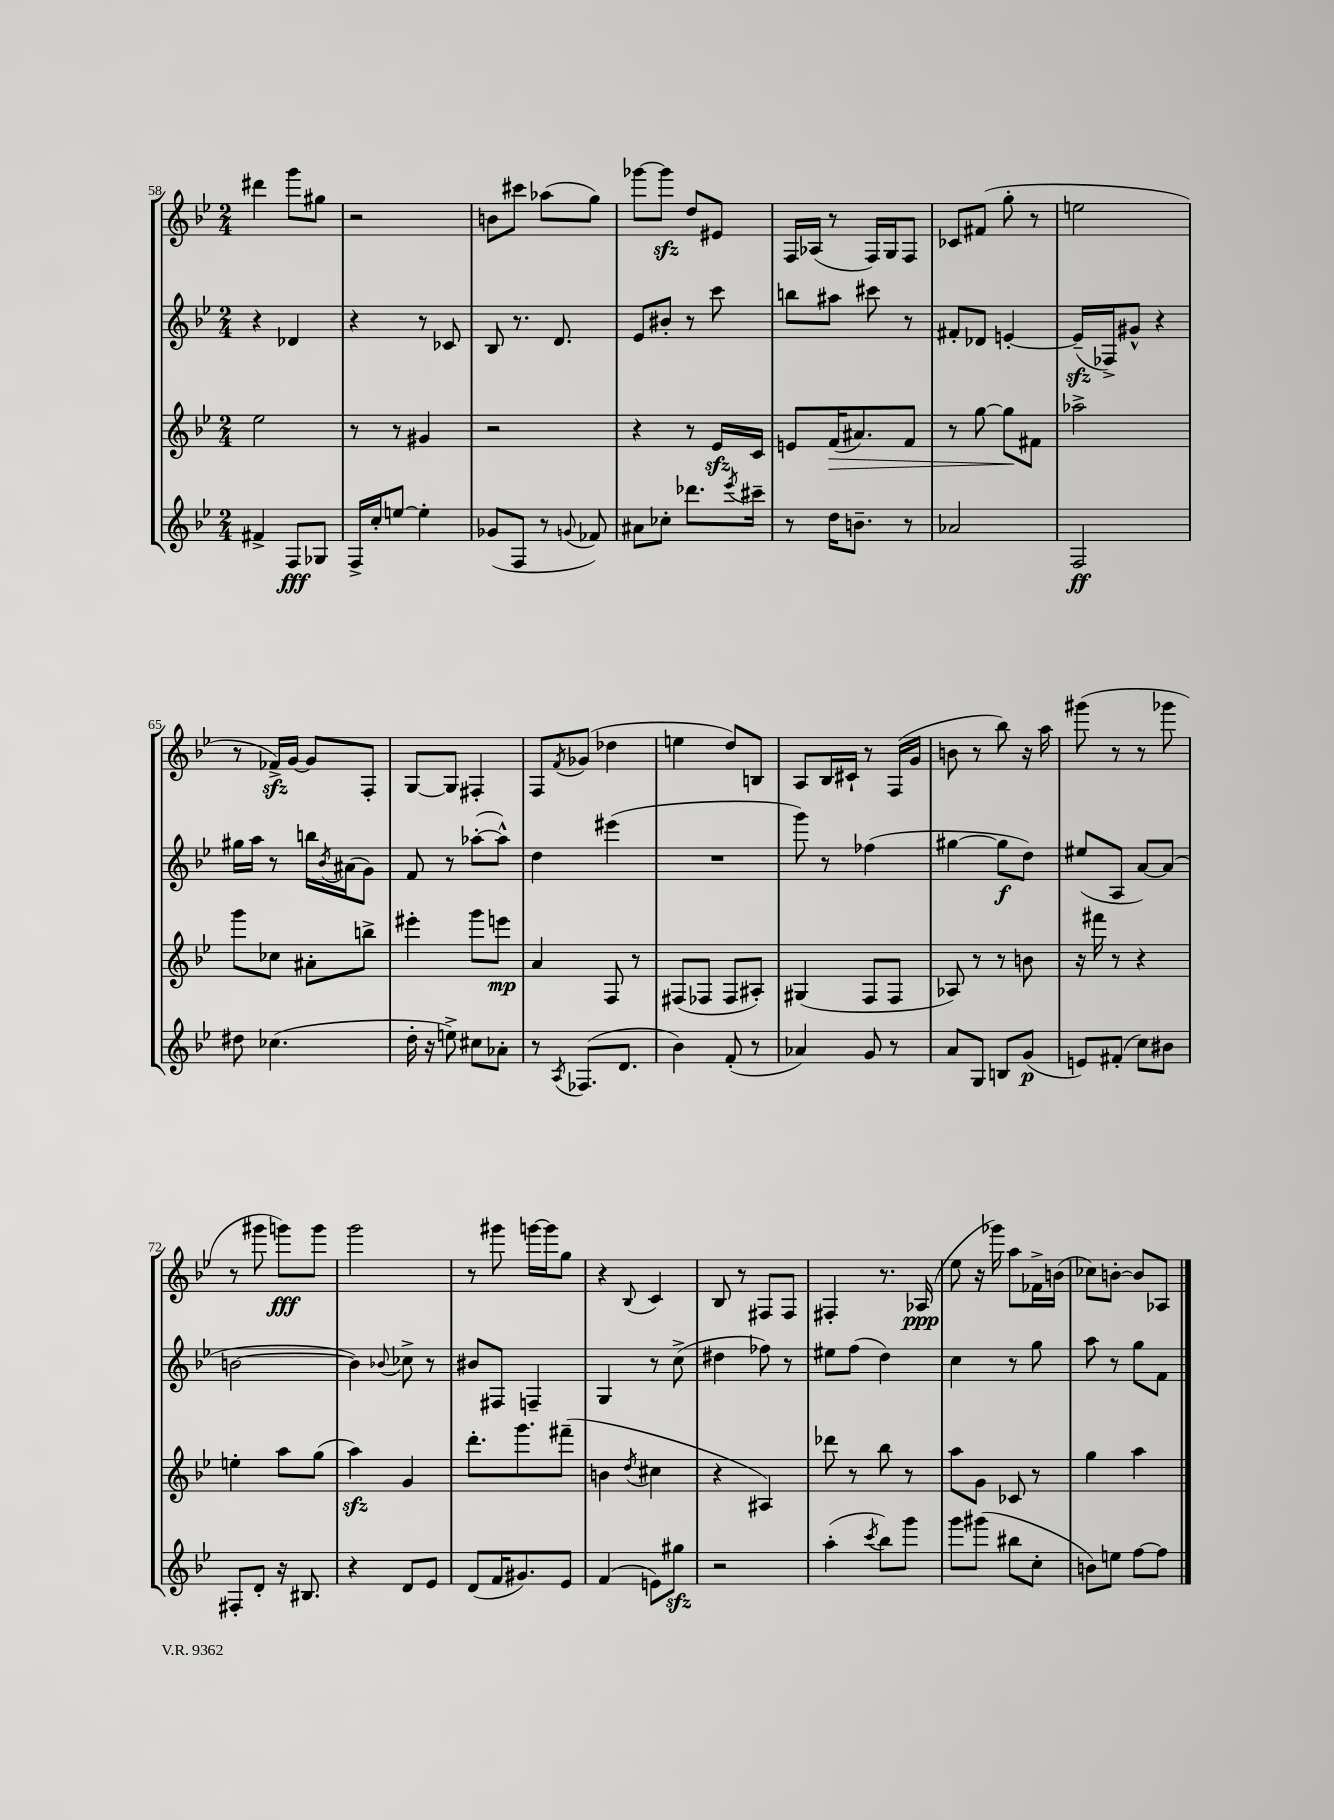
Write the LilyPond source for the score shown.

<<
\new StaffGroup <<
\new Staff = "s0" {
    \clef treble \key bes \major \numericTimeSignature \time 2/4
    dis'''4 g'''8 gis''8 |
    r2 |
    b'8 cis'''8 aes''8( g''8) |
    ges'''8~ ges'''8\sfz d''8 eis'8 |
    f16 aes16( r8 f16) g16 f8 |
    ces'8 fis'8( g''8-. r8 |
    e''2 |
    r8 fes'16->\sfz) g'16~ g'8 f8-. |
    g8~ g8 fis4-. |
    f8 \acciaccatura { f'8 } ges'8( des''4 |
    e''4 d''8) b8 |
    a8 bes16 cis'16-! r8 f16( g'16 |
    b'8 r8 bes''8) r16 a''16 |
    gis'''8( r8 r8 ges'''8 |
    r8 gis'''8 g'''8\fff) g'''8 |
    g'''2 |
    r8 gis'''8 g'''16~ g'''16 g''8 |
    r4 \appoggiatura { bes8 } c'4 |
    bes8 r8 fis8 fis8 |
    fis4-. r8. aes16\ppp( |
    ees''8 r16 ges'''16) a''8 fes'16-> b'16( |
    ces''8) b'8~-. b'8 aes8 \bar "|." |
}
\new Staff = "s1" {
    \clef treble \key bes \major \numericTimeSignature \time 2/4
    r4 des'4 |
    r4 r8 ces'8 |
    bes8 r8. d'8. |
    ees'8 bis'8-. r8 c'''8 |
    b''8 ais''8 cis'''8 r8 |
    fis'8-. des'8 e'4~-. |
    e'16--\sfz( fes16->) gis'8-^ r4 |
    gis''16 a''16 r8 b''16 \acciaccatura { bes'8 } ais'16( g'8) |
    f'8 r8 aes''8~-.( aes''8-^) |
    d''4 eis'''4( |
    R2 |
    g'''8) r8 fes''4( |
    gis''4~ gis''8\f d''8) |
    eis''8( a8 a'8~) a'8( |
    b'2~ |
    b'4) \appoggiatura { bes'8 } ces''8-> r8 |
    bis'8 fis8 f4-- |
    g4 r8 c''8->( |
    dis''4 fes''8) r8 |
    eis''8 f''8( d''4) |
    c''4 r8 g''8 |
    a''8 r8 g''8 f'8 \bar "|." |
}
\new Staff = "s2" {
    \clef treble \key bes \major \numericTimeSignature \time 2/4
    ees''2 |
    r8 r8 gis'4 |
    r2 |
    r4 r8 ees'16\sfz c'16 |
    e'8 f'16\>( ais'8.) f'8 |
    r8 g''8~ g''8\! fis'8 |
    aes''2-> |
    g'''8 ces''8 ais'8-. b''8-> |
    eis'''4-. g'''8 e'''8\mp |
    a'4 f8 r8 |
    fis8( fes8 fes8 ais8-.) |
    gis4( f8 f8 |
    aes8) r8 r8 b'8 |
    r16 fis'''16 r8 r4 |
    e''4-. a''8 g''8( |
    a''4\sfz) g'4 |
    d'''8.-. g'''8. fis'''8--( |
    b'4 \acciaccatura { d''8 } cis''4 |
    r4 ais4) |
    des'''8 r8 bes''8 r8 |
    a''8 g'8 ces'8 r8 |
    g''4 a''4 \bar "|." |
}
\new Staff = "s3" {
    \clef treble \key bes \major \numericTimeSignature \time 2/4
    fis'4-> f8\fff ges8 |
    f16-> c''16-. e''8~ e''4-. |
    ges'8( f8 r8 \appoggiatura { g'8 } fes'8) |
    ais'8 ces''8-. des'''8. \acciaccatura { ees'''8 } cis'''16-- |
    r8 d''16 b'8.-- r8 |
    aes'2 |
    f2\ff |
    dis''8 ces''4.( |
    d''16-. r16 e''8->) cis''8 aes'8-. |
    r8 \acciaccatura { a8 } fes8.( d'8. |
    bes'4) f'8-.( r8 |
    aes'4) g'8 r8 |
    a'8 g8 b8 g'8\p( |
    e'8) fis'8-.( c''8) bis'8 |
    fis8-. d'8-. r16 bis8. |
    r4 d'8 ees'8 |
    d'8( f'16 gis'8.) ees'8 |
    f'4( e'8) gis''8\sfz |
    r2 |
    a''4-.( \acciaccatura { c'''8 } bes''8) g'''8 |
    g'''8 gis'''8( bis''8 c''8-. |
    b'8) e''8 f''8~ f''8 \bar "|." |
}
>>
>>
\layout { \context { \Score currentBarNumber = #58 } }
